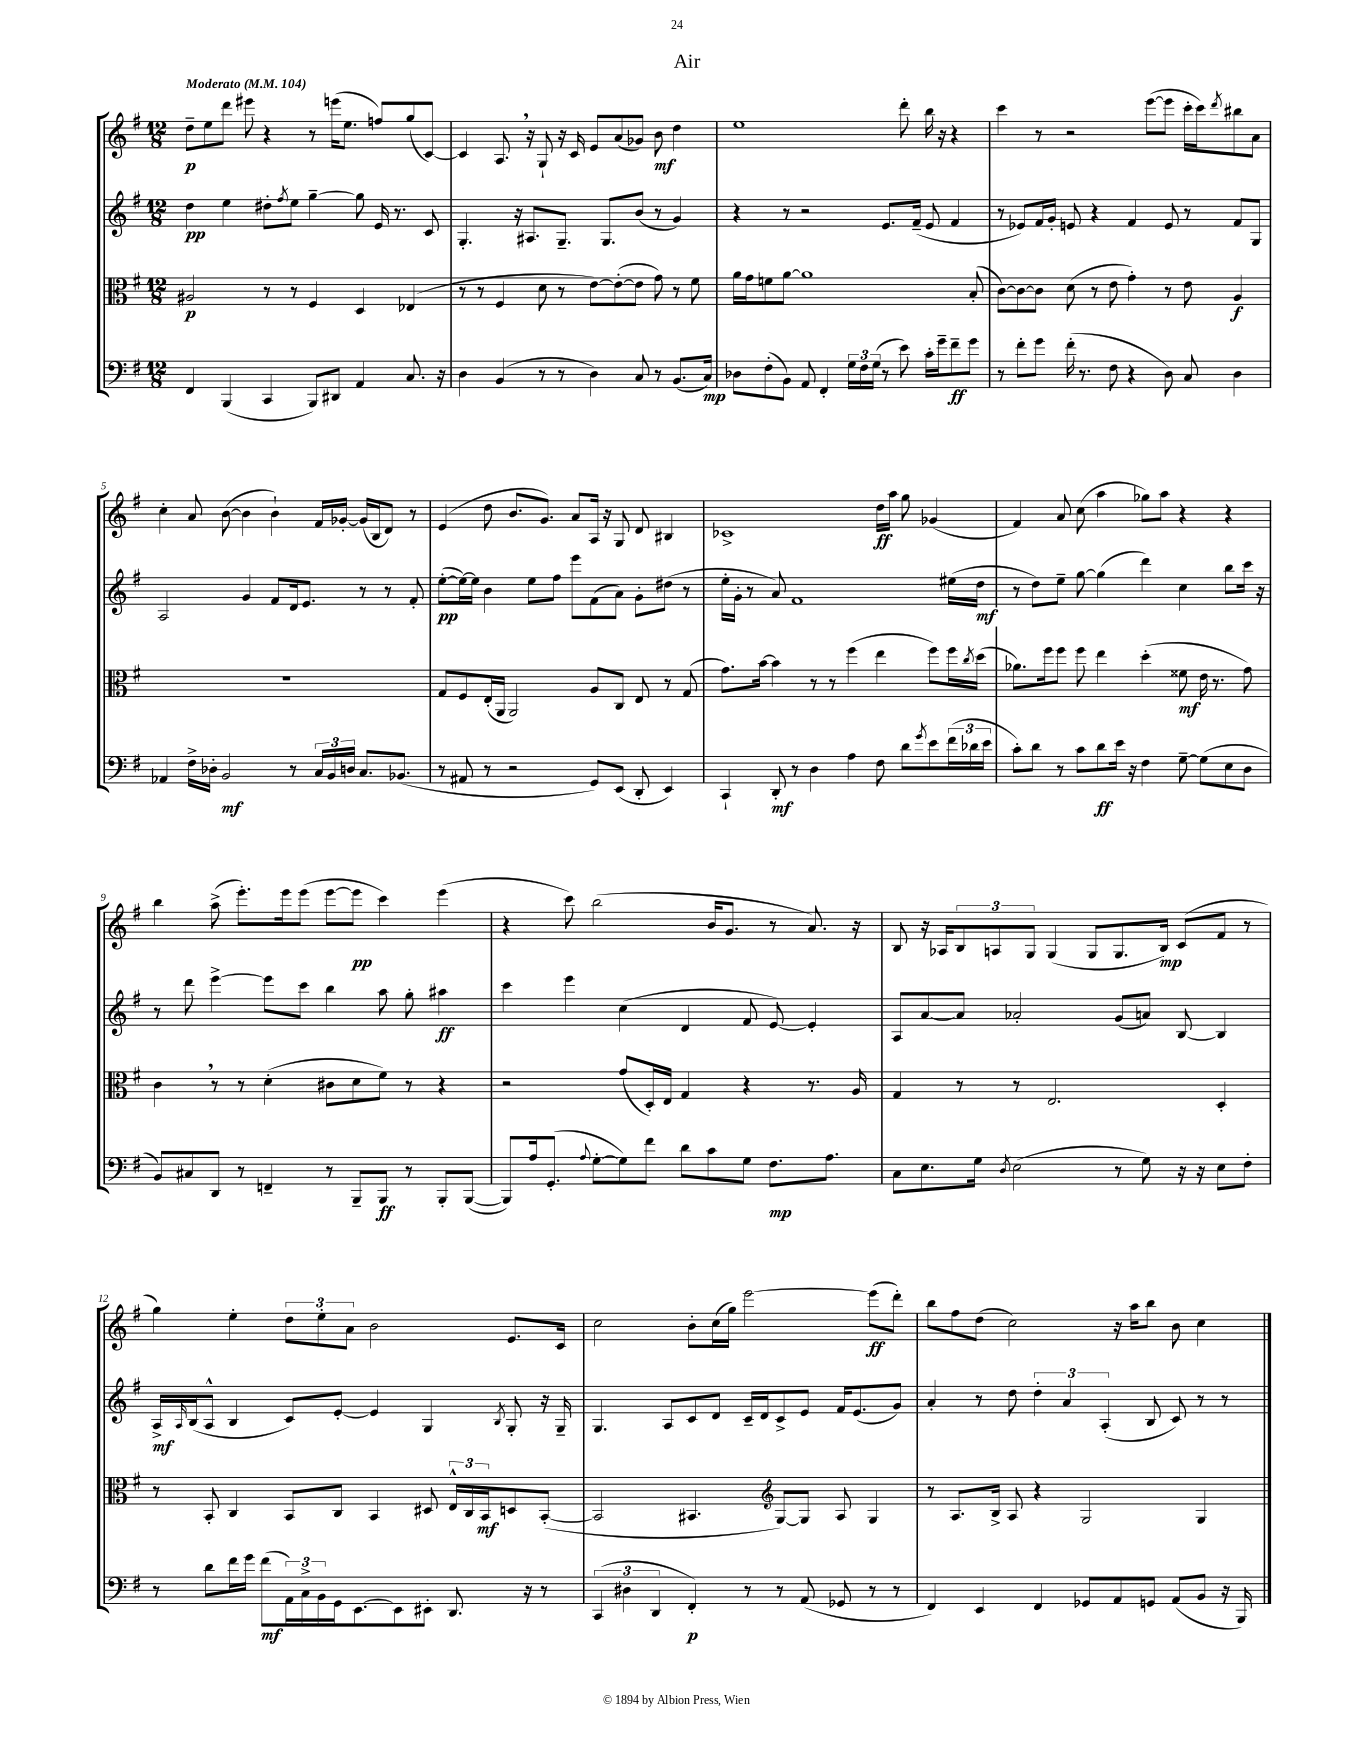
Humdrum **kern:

**kern	**dynam	**kern	**dynam	**kern	**dynam	**kern	**dynam
*part4	*part4	*part3	*part3	*part2	*part2	*part1	*part1
*staff4	*staff4	*staff3	*staff3	*staff2	*staff2	*staff1	*staff1
*clefF4	*	*clefC3	*	*clefG2	*	*clefG2	*
*k[f#]	*	*k[f#]	*	*k[f#]	*	*k[f#]	*
*M12/8	*	*M12/8	*	*M12/8	*	*M12/8	*
*MM104	*	*MM104	*	*MM104	*	*MM104	*
=1	=1	=1	=1	=1	=1	=1	=1
!	!	!	!	!	!	!LO:TX:a:B:t=Moderato	!
4FF#/	.	2A#X/	p	4dd\	pp	8dd~\L	p
.	.	.	.	.	.	8ee\	.
(4BBB/	.	.	.	4ee\	.	8ddd\J	.
.	.	.	.	.	.	8eee#X\	.
4CC/	.	8r	.	8dd#X'\L	.	4r	.
.	.	.	.	8qff#/	.	.	.
.	.	8r	.	8ee\J	.	.	.
8BBB/L)	.	4F#/	.	[4gg~\	.	8r	.
8DD#X/J	.	.	.	.	.	(16eeen\KL	.
.	.	.	.	.	.	8.ee\J	.
4AA/	.	4D/	.	8gg\]	.	.	.
.	.	.	.	16e/	.	8ffn/L)	.
.	.	.	.	8.r	.	.	.
8.C/	.	(4E-X/	.	.	.	(8gg/	.
.	.	.	.	8c/	.	[8c/J)	.
16r	.	.	.	.	.	.	.
=2	=2	=2	=2	=2	=2	=2	=2
4D\	.	8r	.	4.G'/	.	4c/]	.
.	.	8r	.	.	.	.	.
(4BB/	.	4F#/	.	.	.	8.A,/	.
.	.	.	.	16r	.	.	.
.	.	.	.	8.A#X/L	.	16r	.
8r	.	8d\	.	.	.	8G`/	.
8r	.	8r	.	8.G~/J	.	16r	.
.	.	.	.	.	.	16c/	.
4D\)	.	[8e\L)	.	.	.	8e/L	.
.	.	.	.	8.G/L	.	.	.
.	.	(8e'\_	.	.	.	(8a/	.
8C/	.	8e\J]	.	(8b/J	.	8g-X/J)	.
8r	.	8g\)	.	8r	.	8b\	mf
(8.BB/L	.	8r	.	4g/)	.	4dd\	.
.	.	8f#\	.	.	.	.	.
16C/Jk)	mp	.	.	.	.	.	.
=3	=3	=3	=3	=3	=3	=3	=3
8D-X\L	.	16a\LL	.	4r	.	1ee	.
.	.	16g\J	.	.	.	.	.
(8F#'\	.	8fn\	.	.	.	.	.
8BB\J)	.	[8a\J	.	8r	.	.	.
8AA/	.	1a]	.	2r	.	.	.
4FF#'/	.	.	.	.	.	.	.
24G\LL	.	.	.	.	.	.	.
24F#\	.	.	.	.	.	.	.
(24G\JJ	.	.	.	.	.	.	.
8r	.	.	.	8.e/L	.	.	.
8e\)	.	.	.	.	.	8ddd'\	.
.	.	.	.	(16f#~/Jk	.	.	.
16c'\LL	.	.	.	8e/	.	16bb\	.
16g~\J	.	.	.	.	.	16r	.
8f#~\	ff	.	.	4f#/	.	4r	.
8g\J	.	(8B'/	.	.	.	.	.
=4	=4	=4	=4	=4	=4	=4	=4
8r	.	[8c\L)	.	8r	.	4ccc\	.
8f#'\L	.	8c\_	.	8e-X/L)	.	.	.
8g\J	.	8c\J]	.	16f#/L	.	8r	.
.	.	.	.	16g'/JJ	.	.	.
(16f#'\	.	(8d\	.	8en/	.	2r	.
8.r	.	.	.	.	.	.	.
.	.	8r	.	4r	.	.	.
8F#\	.	8e\	.	.	.	.	.
4r	.	4g'\)	.	4f#/	.	.	.
.	.	.	.	.	.	([8eee\L	.
8D\)	.	8r	.	8e/	.	8eee\J]	.
8C/	.	8e\	.	8r	.	16ccc'\LL	.
.	.	.	.	.	.	16ccc\J)	.
.	.	.	.	.	.	8qddd/	.
4D\	.	4A/	f	8f#/L	.	8bb#X\	.
.	.	.	.	8G/J	.	8a\J	.
!!LO:LB:g=z
=5	=5	=5	=5	=5	=5	=5	=5
4AA-X/	.	1.r	.	2A/	.	4cc'\	.
16F#^\LL	.	.	.	.	.	8a/	.
16D-X'\JJ	.	.	.	.	.	.	.
2BB/	mf	.	.	.	.	([8b\	.
.	.	.	.	4g/	.	4b\]	.
.	.	.	.	8f#/L	.	4b`\)	.
8r	.	.	.	16d/k	.	.	.
.	.	.	.	8.e/J	.	.	.
24C/LL	.	.	.	.	.	16f#/LL	.
24BB/	.	.	.	.	.	.	.
.	.	.	.	.	.	[16g-X'/JJ	.
24Dn/JJ	.	.	.	.	.	.	.
8.C/L	.	.	.	8r	.	(16g-/LL]	.
.	.	.	.	.	.	16B/J	.
.	.	.	.	8r	.	8d/J)	.
(8.BB-X/J	.	.	.	.	.	.	.
.	.	.	.	8f#'/	.	8r	.
=6	=6	=6	=6	=6	=6	=6	=6
8r	.	8G/L	.	([8ee'\L	pp	(4e/	.
8AA#X/	.	8F#/	.	16ee\L_)	.	.	.
.	.	.	.	16ee\JJ]	.	.	.
8r	.	(16E'/L	.	4b\	.	8dd\	.
.	.	16AA/JJ	.	.	.	.	.
2r	.	2AA/)	.	.	.	8.b/L	.
.	.	.	.	8ee\L	.	.	.
.	.	.	.	.	.	8.g/J)	.
.	.	.	.	8ff#\J	.	.	.
.	.	.	.	8eee\L	.	8a/L	.
8GG/L)	.	8A/L	.	(8f#\	.	16A/Jk	.
.	.	.	.	.	.	16r	.
(8EE/J	.	8C/J	.	8a\J)	.	8G/	.
8DD'/	.	8E/	.	8g'\L	.	8d/	.
4EE/)	.	8r	.	(8dd#X\J	.	4B#X/	.
.	.	(8G/	.	8r	.	.	.
=7	=7	=7	=7	=7	=7	=7	=7
4CC`/	.	8.g\L)	.	16ee'\LL	.	1c-X^	.
.	.	.	.	16g'\JJ	.	.	.
.	.	.	.	8r	.	.	.
.	.	[16b\Jk	.	.	.	.	.
8DD'/	mf	4b\]	.	8a/)	.	.	.
8r	.	.	.	1f#	.	.	.
4D\	.	8r	.	.	.	.	.
.	.	8r	.	.	.	.	.
4A\	.	(4ff#\	.	.	.	.	.
8F#\	.	4ee\	.	.	.	16dd\LL	ff
.	.	.	.	.	.	16aa\JJ	.
8d\L	.	.	.	.	.	8gg\	.
8qg/	.	.	.	.	.	.	.
8e\	.	8ff#\L)	.	.	.	(4g-X/	.
(24f#\L	.	16ff#\L	.	(16ee#X\LL	.	.	.
24d-X\	.	.	.	.	.	.	.
.	.	8qcc/	.	.	.	.	.
.	.	(16dd\JJ	.	16dd\JJ	mf	.	.
24e\JJ	.	.	.	.	.	.	.
=8	=8	=8	=8	=8	=8	=8	=8
8c'\L)	.	8.a-X\L)	.	8r	.	4f#/)	.
8d\J	.	.	.	8dd\L)	.	.	.
.	.	16ff#\k	.	.	.	.	.
8r	.	8ff#\J	.	8ee~\J	.	8a/	.
8c\L	.	8ff#\	.	[8gg\	.	(8cc\	.
8d\	ff	4ee\	.	(4gg\]	.	4aa\	.
16e\Jk	.	.	.	.	.	.	.
16r	.	.	.	.	.	.	.
4F#\	.	(4dd'\	.	4ddd\)	.	8gg-X\L)	.
.	.	.	.	.	.	8aa\J	.
[8G~\	.	8f##X\	mf	4cc\	.	4r	.
(8G\L]	.	16e\	.	.	.	.	.
.	.	8.r	.	.	.	.	.
8E\	.	.	.	8bb\L	.	4r	.
8D\J	.	8g\)	.	16ccc\Jk	.	.	.
.	.	.	.	16r	.	.	.
!!LO:LB:g=z
=9	=9	=9	=9	=9	=9	=9	=9
8BB/L)	.	4c,\	.	8r	.	4bb\	.
8C#X/	.	.	.	8ddd\	.	.	.
8DD/J	.	8r	.	[4eee^\	.	(8aa^\	.
8r	.	8r	.	.	.	8.eee'\L)	.
4FFn~/	.	(4d'\	.	8eee\L]	.	.	.
.	.	.	.	.	.	16eee\k	.
.	.	.	.	8ccc\J	.	(8eee\J	.
8r	.	8c#X\L	.	4bb\	.	[8eee\L	.
8BBB~/L	.	8d\	.	.	.	8eee\J]	pp
8BBB/J	ff	8f#\J)	.	8aa\	.	4ccc\)	.
8r	.	8r	.	8gg'\	.	.	.
8BBB'/L	.	4r	.	4aa#X\	ff	(4eee\	.
([8BBB/J	.	.	.	.	.	.	.
=10	=10	=10	=10	=10	=10	=10	=10
8BBB/L])	.	2r	.	4ccc\	.	4r	.
16A/k	.	.	.	.	.	.	.
(8.GG'/J	.	.	.	.	.	.	.
.	.	.	.	4eee\	.	8ccc\)	.
8qqA/	.	.	.	.	.	.	.
[8G'\L	.	.	.	.	.	(2bb\	.
8G\])	.	(8g/L	.	(4cc\	.	.	.
8f#\J	.	16D'/L)	.	.	.	.	.
.	.	16E/JJ	.	.	.	.	.
8d\L	.	4G/	.	4d/	.	.	.
8c\	.	.	.	.	.	16b/KL	.
.	.	.	.	.	.	8.g/J	.
8G\J	.	4r	.	8f#/	.	.	.
8.F#\L	mp	.	.	[8e/)	.	8r	.
.	.	8.r	.	4e'/]	.	8.a/)	.
8.A\J	.	.	.	.	.	.	.
.	.	16A/	.	.	.	16r	.
=11	=11	=11	=11	=11	=11	=11	=11
8C\L	.	4G/	.	8A/L	.	8B/	.
8.E\	.	.	.	[8a/	.	16r	.
.	.	.	.	.	.	16A-X/KL	.
.	.	8r	.	8a/J]	.	12B/	.
16G\Jk	.	.	.	.	.	.	.
.	.	.	.	.	.	12An/	.
8qD/	.	.	.	.	.	.	.
(2E\	.	8r	.	2a-X'/	.	.	.
.	.	.	.	.	.	12G/J	.
.	.	2.E/	.	.	.	(4G/	.
.	.	.	.	.	.	8G/L	.
8r	.	.	.	(8g/L	.	8.G/	.
8G\)	.	.	.	8an/J)	.	.	.
.	.	.	.	.	.	16B/Jk)	mp
16r	.	.	.	[8B/	.	(8c/L	.
16r	.	.	.	.	.	.	.
8E\L	.	4D'/	.	4B/]	.	8f#/J	.
8F#'\J	.	.	.	.	.	8r	.
!!LO:LB:g=z
=12	=12	=12	=12	=12	=12	=12	=12
8r	.	8r	.	16A^/LL	mf	4gg\)	.
.	.	.	.	16qqA/	.	.	.
.	.	.	.	(16B/J	.	.	.
8d\L	.	8BB'/	.	8A^^/J	.	.	.
16f#\L	.	4C/	.	4B/	.	4ee'\	.
16g\JJ	.	.	.	.	.	.	.
(8f#\L	mf	.	.	.	.	.	.
24AA\L)	.	8BB/L	.	8c/L)	.	12dd\L	.
24C^\	.	.	.	.	.	.	.
24BB\	.	.	.	.	.	12ee'\	.
16GG\J	.	8C/J	.	[8e'/J	.	.	.
.	.	.	.	.	.	12a\J	.
[8.EE\	.	.	.	.	.	.	.
.	.	4BB/	.	4e/]	.	2b\	.
8EE\]	.	.	.	.	.	.	.
8EE#X'\J	.	8D#X/	.	4G/	.	.	.
8.DD/	.	24E^^/LL	.	.	.	.	.
.	.	24C/	.	.	.	.	.
.	.	24BB/J	mf	.	.	.	.
.	.	.	.	8qB/	.	.	.
.	.	8Dn/	.	8G'/	.	8.e/L	.
16r	.	.	.	.	.	.	.
8r	.	([8BB'/J	.	16r	.	.	.
.	.	.	.	16G~/	.	16c/Jk	.
=13	=13	=13	=13	=13	=13	=13	=13
(6CC/	.	2BB/]	.	4.G/	.	2cc\	.
6D#X\	.	.	.	.	.	.	.
6DD/	.	.	.	.	.	.	.
.	.	.	.	8A/L	.	.	.
4FF#'/)	p	4.BB#X/	.	8c/	.	8b'\L	.
.	.	.	.	8d/J	.	(16cc\L	.
.	.	.	.	.	.	16gg\JJ)	.
8r	.	.	.	16c~/LL	.	[2eee\	.
.	.	.	.	16d/J	.	.	.
*	*	*clefG2	*	*	*	*	*
8r	.	[8G/L)	.	8c^/	.	.	.
(8AA/	.	8G/J]	.	8e/J	.	.	.
8GG-X/	.	8A/	.	16f#/KL	.	.	.
.	.	.	.	(8.e/	.	.	.
8r	.	4G/	.	.	.	(8eee\L]	ff
8r	.	.	.	8g/J)	.	8ddd'\J)	.
=14	=14	=14	=14	=14	=14	=14	=14
4FF#/)	.	8r	.	4a'/	.	8bb\L	.
.	.	8.A/L	.	.	.	8ff#\	.
4EE/	.	.	.	8r	.	(8dd\J	.
.	.	16B^/Jk	.	.	.	.	.
.	.	8A/	.	8dd\	.	2cc\)	.
4FF#/	.	4r	.	6dd'\	.	.	.
.	.	.	.	6a/	.	.	.
8GG-X/L	.	2G/	.	.	.	.	.
.	.	.	.	(6A'/	.	.	.
8AA/	.	.	.	.	.	16r	.
.	.	.	.	.	.	16aa\KL	.
8GGn/J	.	.	.	8B/	.	8bb\J	.
(8AA/L	.	.	.	8c/)	.	8b\	.
8BB/J	.	4G/	.	8r	.	4cc\	.
16r	.	.	.	8r	.	.	.
16BBB/)	.	.	.	.	.	.	.
==	==	==	==	==	==	==	==
*-	*-	*-	*-	*-	*-	*-	*-
